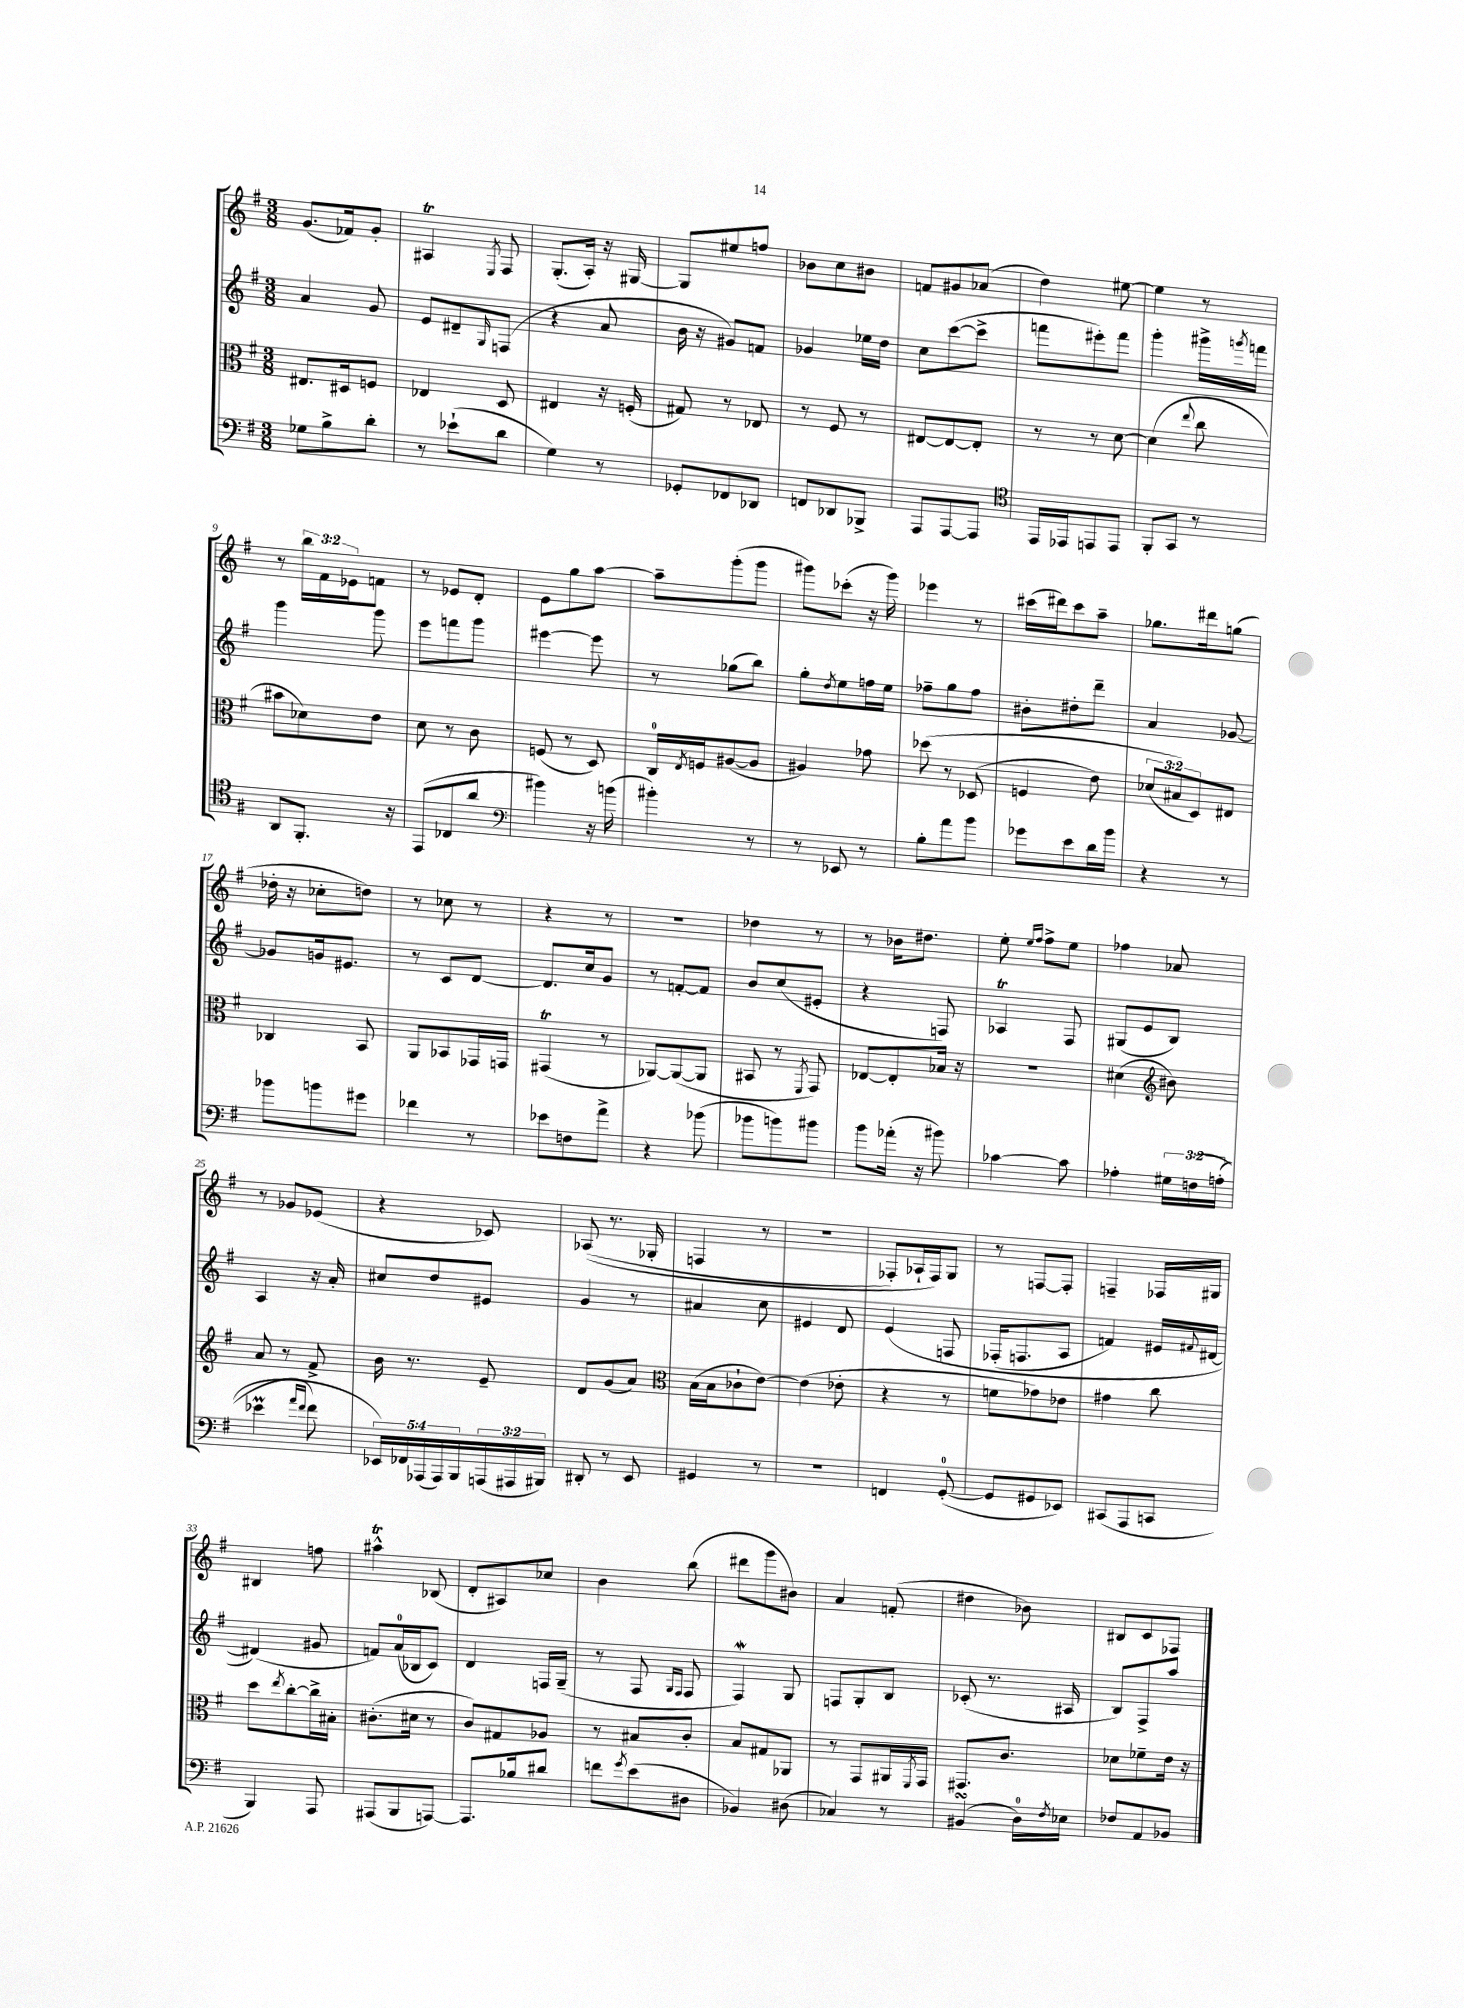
<<
\new StaffGroup <<
\new Staff = "s0" {
    \clef treble \key g \major \numericTimeSignature \time 3/8 \override Staff.TupletNumber.text = #tuplet-number::calc-fraction-text
    g'8.( fes'16) g'8-. |
    ais4\trill \acciaccatura { e8 } fis8 |
    g8.-.( a16-.) r16 gis16~ |
    gis8 eis''8 f''8 |
    bes'8 c''8 bis'8 |
    f'8 gis'8 aes'8( |
    d''4) eis''8~ |
    eis''4 r8 |
    r8 \tuplet 3/2 { b''16 fis'16 ees'16 } f'8 |
    r8 ees'8 d'8-. |
    e'8 g''8 a''8~ |
    a''8-- g'''8-.( g'''8 |
    gis'''8) ces'''8-.( r16 gis'''16) |
    ees'''4 r8 |
    cis'''16( dis'''16) cis'''8 a''8-- |
    ges''8. dis'''16 g''8( |
    des''16-. r16 ces''8-. d''8) |
    r8 ces''8 r8 |
    r4 r8 |
    R4. |
    des''4 r8 |
    r8 bes'16 dis''8. |
    e''8-. \grace { e''16 fis''16 } fis''8-> e''8 |
    fes''4 aes'8 |
    r8 ges'8 ees'8( |
    r4 ces'8) |
    aes8(\( r8. ges16-. |
    f4 r8 |
    r4. |
    fes8-.) aes16-! fes16\) g8 |
    r8 f8~ f8-. |
    f4-- fes16 gis16 |
    bis4 f''8 |
    ais''4-^\trill bes8( |
    d'8-. ais8) ces''8 |
    b'4 b''8( |
    dis'''8 g'''8 bis'8) |
    a'4 f'8-.( |
    dis''4 bes'8) |
    bis8 c'8 fes8 \bar "|." |
}
\new Staff = "s1" {
    \clef treble \key g \major \numericTimeSignature \time 3/8
    a'4 g'8 |
    e'8 dis'8-- \grace { g16 } f8( |
    r4 a'8 |
    b'16 r16 gis'8) f'8 |
    ges'4 ees''16 d''16 |
    c''8 c'''8~( c'''8-> |
    f'''8 eis'''8-.) f'''8 |
    g'''4-. gis'''16-> \acciaccatura { g'''8 } f'''16 |
    g'''4 g'''8 |
    e'''8 f'''8 g'''8 |
    eis'''4~ eis'''8 |
    r8 ges''8( b''8) |
    g''8-. \acciaccatura { d''8 } e''8 f''16 e''16 |
    fes''8-- g''8 fes''8 |
    bis'8-. dis''8-. d'''8-- |
    a'4 ges'8~ |
    ges'8 g'16 eis'8. |
    r8 c'8 d'8~ |
    d'8. c''16 g'8 |
    r8 f'8~-. f'8 |
    b'8 c''8( eis'8-. |
    r4 f8) |
    aes4\trill fis8 |
    gis8( e'8 b8) |
    a4 r16 a'16-. |
    cis''8 d''8 eis'8 |
    g'4 r8 |
    ais'4 c''8 |
    eis'4 d'8 |
    e'4\( f8 |
    fes16-.( f8. a8 |
    f'4) eis'16 \appoggiatura { fis'8 } dis'16~ |
    dis'4(\) gis'8 |
    f'8) a'16-0( bes16 c'8) |
    d'4 f16 g16--( |
    r8 fis8 \grace { g16 fis16 } fis8 |
    fis4\mordent) g8 |
    f8 g8-. b8 |
    ces'8-.( r8. ais16 |
    b8) fis8-> a''8 \bar "|." |
}
\new Staff = "s2" {
    \clef alto \key g \major \numericTimeSignature \time 3/8 \override Staff.TupletNumber.text = #tuplet-number::calc-fraction-text
    eis8. dis16 f8 |
    ees4 d8 |
    eis4 r16 f16-.( |
    gis8) r8 ees8 |
    r8 fis8 r8 |
    eis8~ eis8~ eis8-. |
    r8 r8 d'8~ |
    d'4( \appoggiatura { e''8 } c''8 |
    bis'8 des'8) e'8 |
    d'8 r8 c'8 |
    f8( r8 d8) |
    c16-0 \acciaccatura { e8 } f16 ais8~( ais8 |
    ais4) ges'8 |
    des''8\( r8 des8( |
    f4 e'8) |
    \tuplet 3/2 { des'8( bis8\) d8) } eis8 |
    ces4 b,8 |
    a,8 bes,8 ges,16 g,16 |
    gis,4\trill( r8 |
    aes,8~) aes,8~( aes,8 |
    bis,8 r8 \acciaccatura { fis,8 } g,8) |
    ees8~ ees8-. bes16 r16 |
    R4. |
    dis'4( \clef treble bis'8) |
    a'8 r8 fis'8-> |
    b'16 r8. e'8-- |
    d'8 g'8( a'8) |
    \clef alto b16( b16 ces'8-! e'8~) |
    e'4( ees'8-. |
    r4 r8 |
    f'8 ges'8) ees'8 |
    gis'4 c''8 |
    d''8 \acciaccatura { e''8 } c''8~-. c''16-> bis16-. |
    cis'8.-.( dis'16 r8 |
    c'8) gis8 aes8 |
    r8 bis8 c'8-. |
    b8 gis8 aes,8 |
    r8 g,8 ais,16 \acciaccatura { fis,8 } g,16 |
    gis,8. c'8. |
    des'8 fes'8-- e'16 r16 \bar "|." |
}
\new Staff = "s3" {
    \clef bass \key g \major \numericTimeSignature \time 3/8 \override Staff.TupletNumber.text = #tuplet-number::calc-fraction-text
    ges8 b8-> d'8-. |
    r8 ees'8-!( d'8 |
    g4) r8 |
    ges,8-. fes,8 des,8 |
    f,8 des,8 bes,,8-> |
    a,,8 a,,8~ a,,8 |
    \clef tenor e,16 ees,16 e,8 e,8 |
    fis,8-. g,8 r8 |
    a,8 fis,8.-. r16 |
    e,8( ces8 a'8 |
    \clef bass bis'4) r16 b'16( |
    bis'4-.) r8 |
    r8 ees,8 r8 |
    b8-. a'8 b'8 |
    ges'8 e'8 d'16 b'16 |
    r4 r8 |
    bes'8 b'8 gis'8 |
    fes'4 r8 |
    ees'8 f8 a'8-> |
    r4 bes'8( |
    bes'8 b'8) bis'8 |
    b'8 aes'16-.( r16 bis'8) |
    ces'4~ ces'8 |
    aes4-. \tuplet 3/2 { gis16 f16\( a16-.( } |
    ees'4\prall \grace { a'16 fis'16 } fis'8) |
    \tuplet 5/4 { ees,16\) fes,16 aes,,16( aes,,16) b,,16 } \tuplet 3/2 { a,,16( ais,,16 bis,,16) } |
    dis,8-. r8 e,8 |
    gis,4 r8 |
    R4. |
    f,4 g,8-0~-.( |
    g,8 gis,8 ees,8) |
    cis,8( a,,8 c,8 |
    b,,4) a,,8 |
    ais,,8( b,,8 a,,8~) |
    a,,8. bes16 dis'8 |
    f'8 \acciaccatura { g'8 } e'8( dis8 |
    bes,4) dis8( |
    ces4) r8 |
    bis,4\turn( d16-0) \acciaccatura { fis8 } ees16 |
    fes8 a,8 bes,8 \bar "|." |
}
>>
>>
